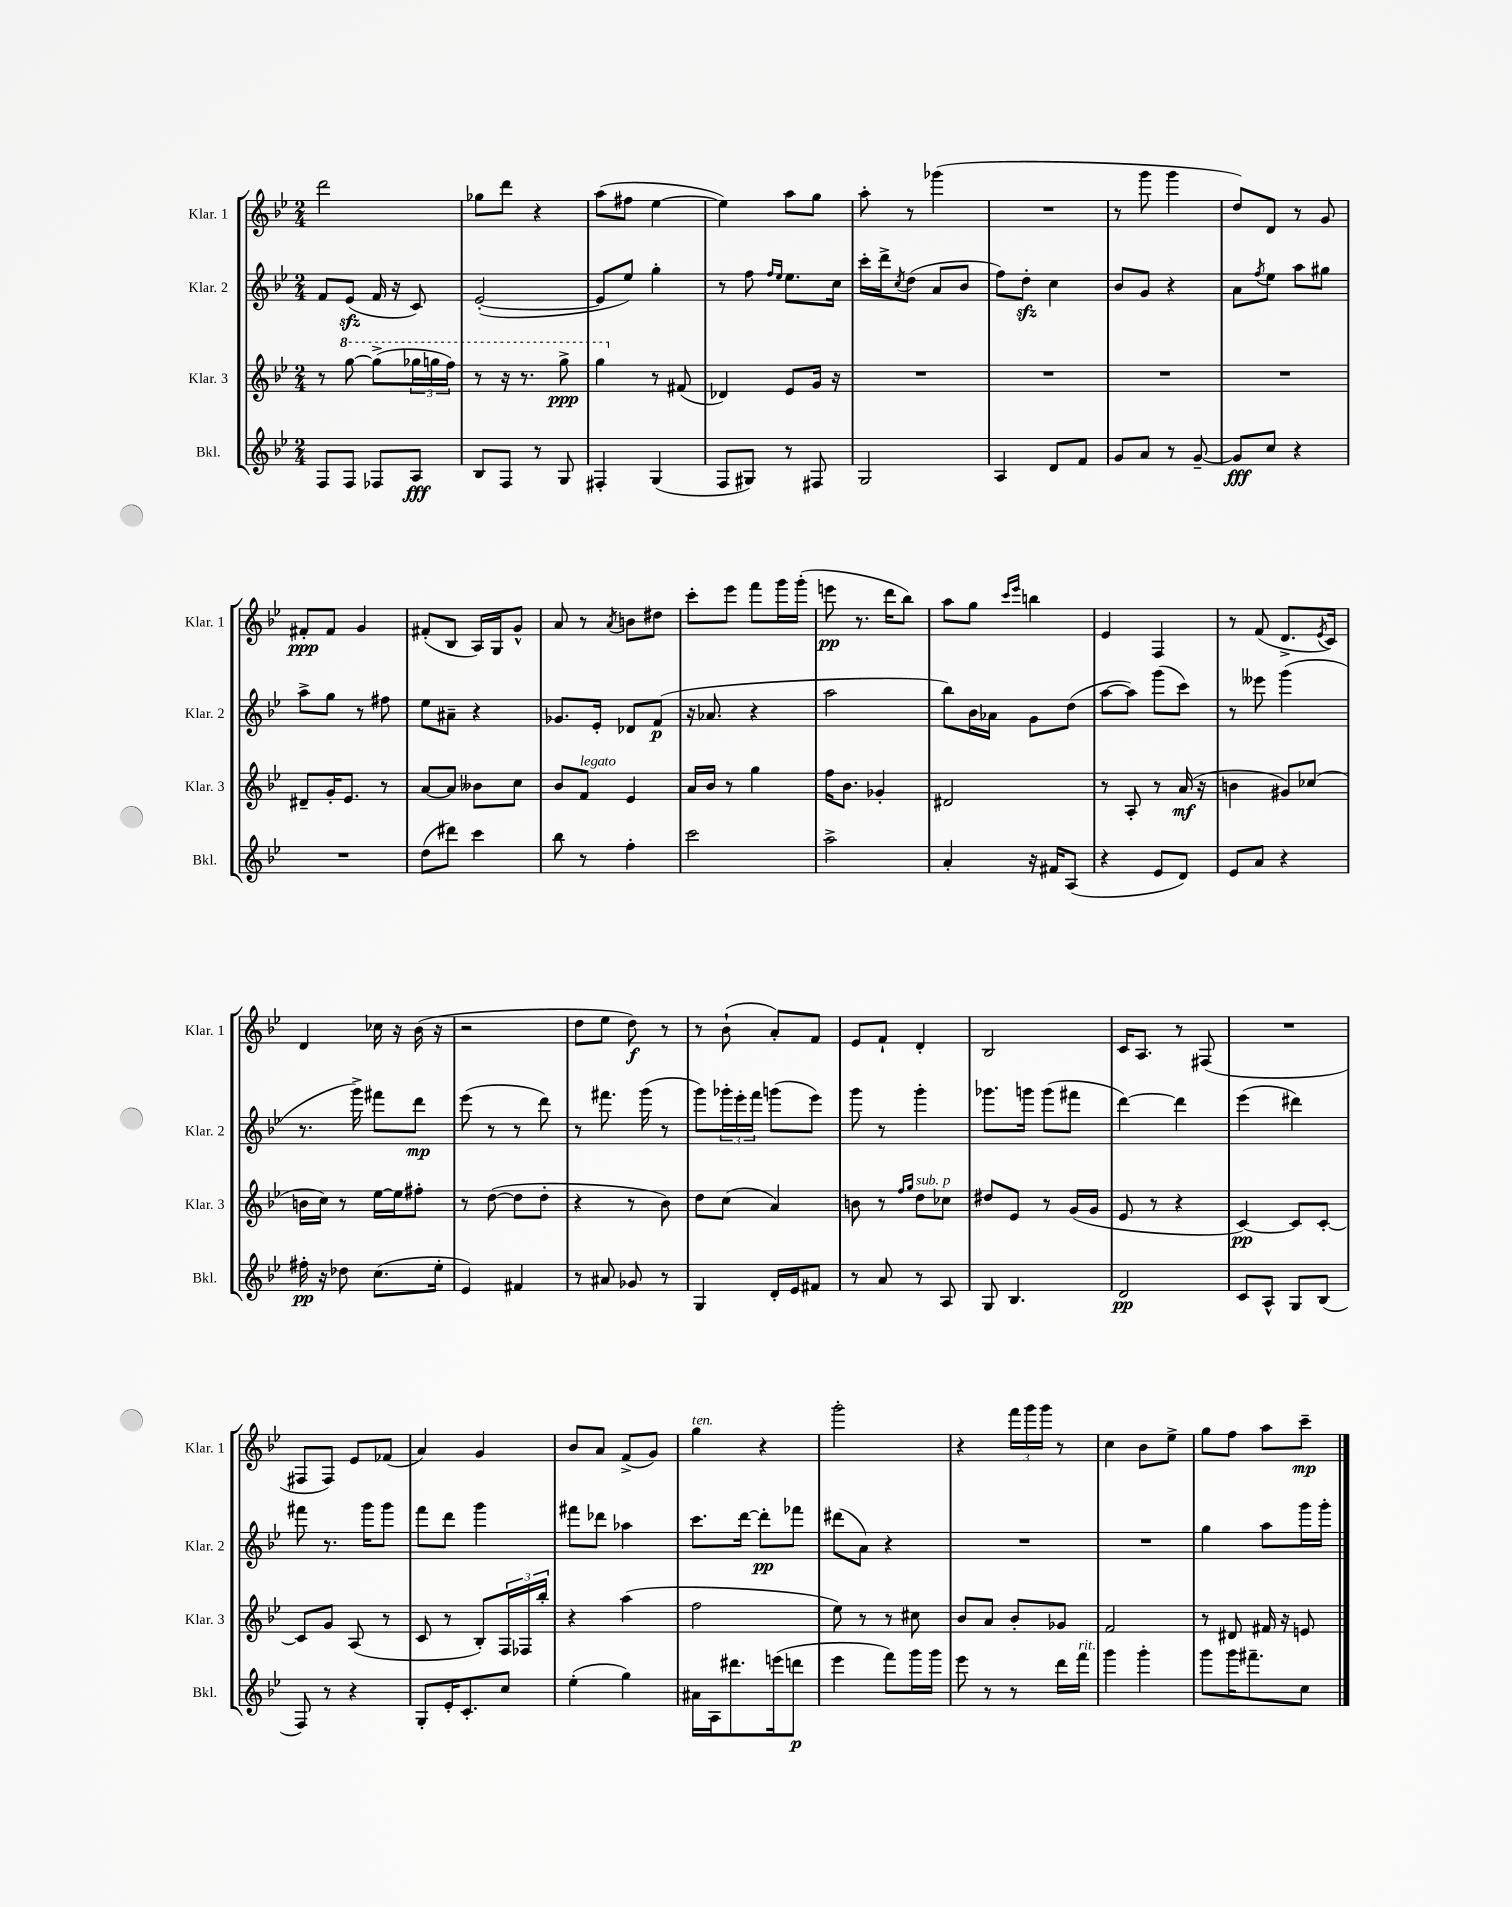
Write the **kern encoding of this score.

**kern	**dynam	**kern	**dynam	**kern	**dynam	**kern	**dynam
*part4	*part4	*part3	*part3	*part2	*part2	*part1	*part1
*staff4	*staff4	*staff3	*staff3	*staff2	*staff2	*staff1	*staff1
*I"Bkl.	*	*I"Klar. 3	*	*I"Klar. 2	*	*I"Klar. 1	*
*I'Bkl.	*	*I'Klar. 3	*	*I'Klar. 2	*	*I'Klar. 1	*
*clefG2	*	*clefG2	*	*clefG2	*	*clefG2	*
*k[b-e-]	*	*k[b-e-]	*	*k[b-e-]	*	*k[b-e-]	*
*M2/4	*	*M2/4	*	*M2/4	*	*M2/4	*
=82	=82	=82	=82	=82	=82	=82	=82
8F/L	.	8r	.	8f/L	.	2ddd\	.
*	*	*8va	*	*	*	*	*
8F/J	.	[8ggg\	.	(8e-zz/J	.	.	.
8F-X/L	.	(8ggg^\L]	.	16f/	.	.	.
.	.	.	.	16r	.	.	.
8A/J	fff	24ggg-X\L	.	8c/)	.	.	.
.	.	24gggn\	.	.	.	.	.
.	.	24fff\JJ)	.	.	.	.	.
=83	=83	=83	=83	=83	=83	=83	=83
8B-/L	.	8r	.	([2e-'/	.	8gg-X\L	.
8F/J	.	16r	.	.	.	8ddd\J	.
.	.	8.r	.	.	.	.	.
8r	.	.	.	.	.	4r	.
8G/	.	8ggg^\	ppp	.	.	.	.
=84	=84	=84	=84	=84	=84	=84	=84
4F#X'/	.	4ggg\	.	8e-/L]	.	(8aa\L	.
.	.	.	.	8ee-/J)	.	8ff#X\J	.
*	*	*X8va	*	*	*	*	*
(4G/	.	8r	.	4gg'\	.	[4ee-\	.
.	.	(8f#X/	.	.	.	.	.
=85	=85	=85	=85	=85	=85	=85	=85
8F/L	.	4d-X/)	.	8r	.	4ee-\])	.
8G#X/J)	.	.	.	8ff\	.	.	.
.	.	.	.	16qqff/LL	.	.	.
.	.	.	.	16qqee-/JJ	.	.	.
8r	.	8e-/L	.	8.ee-\L	.	8aa\L	.
8F#X/	.	16g/Jk	.	.	.	8gg\J	.
.	.	16r	.	16cc\Jk	.	.	.
=86	=86	=86	=86	=86	=86	=86	=86
2G/	.	2r	.	16ccc'\LL	.	8aa'\	.
.	.	.	.	16ddd^\J	.	.	.
.	.	.	.	8qcc/	.	.	.
.	.	.	.	(8dd\J	.	8r	.
.	.	.	.	8a/L	.	(4ggg-X\	.
.	.	.	.	8b-/J	.	.	.
=87	=87	=87	=87	=87	=87	=87	=87
4A/	.	2r	.	8ff\L)	.	2r	.
.	.	.	.	8ddzz'\J	.	.	.
8d/L	.	.	.	4cc\	.	.	.
8f/J	.	.	.	.	.	.	.
=88	=88	=88	=88	=88	=88	=88	=88
8g/L	.	2r	.	8b-/L	.	8r	.
8a/J	.	.	.	8g/J	.	8ggg\	.
8r	.	.	.	4r	.	4ggg\	.
[8g~/	.	.	.	.	.	.	.
=89	=89	=89	=89	=89	=89	=89	=89
8g/L]	fff	2r	.	8a\L	.	8dd/L)	.
.	.	.	.	8qff/	.	.	.
8cc/J	.	.	.	8ee-\J	.	8d/J	.
4r	.	.	.	8aa\L	.	8r	.
.	.	.	.	8gg#X\J	.	8g/	.
!!LO:LB:g=z
=90	=90	=90	=90	=90	=90	=90	=90
2r	.	8d#X~/L	.	8aa^\L	.	8f#X'/L	ppp
.	.	16g'/K	.	8gg\J	.	8f#/J	.
.	.	8.e-/J	.	.	.	.	.
.	.	.	.	8r	.	4g/	.
.	.	8r	.	8ff#X\	.	.	.
=91	=91	=91	=91	=91	=91	=91	=91
(8dd\L	.	[8a/L	.	8ee-\L	.	(8f#X'/L	.
8ddd#X\J)	.	8a/J]	.	8a#X~\J	.	8B-/J	.
4ccc\	.	8b--X\L	.	4r	.	16A/LL)	.
.	.	.	.	.	.	16G/J	.
.	.	8cc\J	.	.	.	8g^^/J	.
=92	=92	=92	=92	=92	=92	=92	=92
8bb-\	.	8b-/L	.	8.g-X/L	.	8a/	.
!	!	!LO:TX:a:i:t=legato	!	!	!	!	!
8r	.	8f/J	.	.	.	8r	.
.	.	.	.	16e-'/Jk	.	.	.
.	.	.	.	.	.	8qa/	.
4ff'\	.	4e-/	.	8d-X/L	.	8bn\L	.
.	.	.	.	(8f/J	p	8dd#X\J	.
=93	=93	=93	=93	=93	=93	=93	=93
2ccc\	.	16a/LL	.	16r	.	8ccc'\L	.
.	.	16b-/JJ	.	8.a-X/	.	.	.
.	.	8r	.	.	.	8eee-\J	.
.	.	4gg\	.	4r	.	8fff\L	.
.	.	.	.	.	.	16ggg\L	.
.	.	.	.	.	.	(16ggg'\JJ	.
=94	=94	=94	=94	=94	=94	=94	=94
2aa^\	.	16ff\KL	.	2aa\	.	8eeen\	pp
.	.	8.b-\J	.	.	.	.	.
.	.	.	.	.	.	8.r	.
.	.	4g-X'/	.	.	.	.	.
.	.	.	.	.	.	16ddd\KL	.
.	.	.	.	.	.	8bb-\J)	.
=95	=95	=95	=95	=95	=95	=95	=95
4a'/	.	2d#X/	.	8bb-\L)	.	8aa\L	.
.	.	.	.	16b-\L	.	8gg\J	.
.	.	.	.	16a-X\JJ	.	.	.
.	.	.	.	.	.	16qqccc/LL	.
.	.	.	.	.	.	16qqeee-/JJ	.
16r	.	.	.	8g\L	.	4bbn\	.
16f#X/KL	.	.	.	.	.	.	.
(8A/J	.	.	.	(8dd\J	.	.	.
=96	=96	=96	=96	=96	=96	=96	=96
4r	.	8r	.	[8aa\L	.	4e-/	.
.	.	8A'/	.	8aa\J])	.	.	.
8e-/L	.	8r	.	(8ggg\L	.	4F/	.
8d/J)	.	(16a/	mf	8ccc\J)	.	.	.
.	.	16r	.	.	.	.	.
=97	=97	=97	=97	=97	=97	=97	=97
8e-/L	.	4bn\	.	8r	.	8r	.
8a/J	.	.	.	8eee--X\	.	(8f/	.
4r	.	8g#X/L)	.	(4ggg\	.	8.d^/L	.
.	.	(8cc-X/J	.	.	.	.	.
.	.	.	.	.	.	8qe-/	.
.	.	.	.	.	.	16c/Jk)	.
!!LO:LB:g=z
=98	=98	=98	=98	=98	=98	=98	=98
16ff#X'\	pp	16bn\LL	.	8.r	.	4d/	.
16r	.	16cc\JJ)	.	.	.	.	.
8dd-X\	.	8r	.	.	.	.	.
.	.	.	.	16ggg^\)	.	.	.
(8.cc\L	.	[16ee-\LL	.	8fff#X\L	.	16cc-X\	.
.	.	16ee-\J]	.	.	.	16r	.
.	.	8ff#X'\J	.	8ddd\J	mp	(16b-\	.
16ee-'\Jk	.	.	.	.	.	16r	.
=99	=99	=99	=99	=99	=99	=99	=99
4e-/)	.	8r	.	(8eee-\	.	2r	.
.	.	([8dd\	.	8r	.	.	.
4f#X/	.	8dd\L]	.	8r	.	.	.
.	.	8dd'\J	.	8ddd\)	.	.	.
=100	=100	=100	=100	=100	=100	=100	=100
8r	.	4r	.	8r	.	8dd\L	.
8a#X/	.	.	.	8.fff#X\	.	8ee-\J	.
8g-X/	.	8r	.	.	.	8dd\)	f
.	.	.	.	(16ggg\	.	.	.
8r	.	8b-\)	.	8r	.	8r	.
=101	=101	=101	=101	=101	=101	=101	=101
4G/	.	8dd\L	.	8ggg\L)	.	8r	.
.	.	(8cc\J	.	24ggg-X'\L	.	(8b-`\	.
.	.	.	.	24eee-'\	.	.	.
.	.	.	.	24fff\JJ	.	.	.
16d'/LL	.	4a/)	.	(8gggn\L	.	8a'/L)	.
16e-/J	.	.	.	.	.	.	.
8f#X/J	.	.	.	8eee-\J)	.	8f/J	.
=102	=102	=102	=102	=102	=102	=102	=102
8r	.	8bn\	.	8ggg\	.	8e-/L	.
8a/	.	8r	.	8r	.	8f`/J	.
.	.	16qqff/LL	.	.	.	.	.
.	.	16qqgg/JJ	.	.	.	.	.
!	!	!LO:TX:a:i:t=sub. p	!	!	!	!	!
8r	.	8dd\L	.	4ggg'\	.	4d'/	.
8A/	.	8cc-X\J	.	.	.	.	.
=103	=103	=103	=103	=103	=103	=103	=103
8G/	.	8dd#X/L	.	8.ggg-X\L	.	2B-/	.
4.B-/	.	8e-/J	.	.	.	.	.
.	.	.	.	16gggn\Jk	.	.	.
.	.	8r	.	(8ggg\L	.	.	.
.	.	(16g/LL	.	8fff#X\J	.	.	.
.	.	16g/JJ	.	.	.	.	.
=104	=104	=104	=104	=104	=104	=104	=104
2d/	pp	8e-/	.	[4ddd\)	.	16c/KL	.
.	.	.	.	.	.	8.A/J	.
.	.	8r	.	.	.	.	.
.	.	4r	.	4ddd\]	.	8r	.
.	.	.	.	.	.	(8F#X/	.
=105	=105	=105	=105	=105	=105	=105	=105
8c/L	.	[4c/)	pp	(4eee-\	.	2r	.
8A^^/J	.	.	.	.	.	.	.
8G/L	.	8c/L]	.	4ddd#X\)	.	.	.
(8B-/J	.	[8c'/J	.	.	.	.	.
!!LO:LB:g=z
=106	=106	=106	=106	=106	=106	=106	=106
8F/)	.	8c/L]	.	8fff#X\	.	8F#X/L	.
8r	.	8g/J	.	8.r	.	8F#/J)	.
4r	.	(8A/	.	.	.	8e-/L	.
.	.	.	.	16ggg\KL	.	.	.
.	.	8r	.	8ggg\J	.	(8f-X/J	.
=107	=107	=107	=107	=107	=107	=107	=107
8G'/L	.	8c/	.	8fff\L	.	4a/)	.
16e-'/K	.	8r	.	8ddd\J	.	.	.
8.c'/	.	.	.	.	.	.	.
.	.	8B-'/L)	.	4ggg\	.	4g/	.
8cc/J	.	24F/L	.	.	.	.	.
.	.	24F-X/	.	.	.	.	.
.	.	24bb-'/JJ	.	.	.	.	.
=108	=108	=108	=108	=108	=108	=108	=108
(4ee-'\	.	4r	.	8fff#X\L	.	8b-/L	.
.	.	.	.	8ddd-X\J	.	8a/J	.
4gg\)	.	(4aa\	.	4aa-X\	.	(8f^/L	.
.	.	.	.	.	.	8g/J)	.
=109	=109	=109	=109	=109	=109	=109	=109
!	!	!	!	!	!	!LO:TX:a:i:t=ten.	!
16a#X\LL	.	2ff\	.	8.ccc\L	.	4gg\	.
16A\J	.	.	.	.	.	.	.
8.ddd#X\	.	.	.	.	.	.	.
.	.	.	.	[16ddd\Jk	.	.	.
.	.	.	.	8ddd'\L]	pp	4r	.
(16eeen\k	.	.	.	.	.	.	.
8dddn\J	p	.	.	8fff-X\J	.	.	.
=110	=110	=110	=110	=110	=110	=110	=110
4eee-\	.	8ee-\)	.	(8ddd#X\L	.	2ggg'\	.
.	.	8r	.	8a\J)	.	.	.
8fff\L)	.	8r	.	4r	.	.	.
16ggg\L	.	8cc#X\	.	.	.	.	.
16ggg\JJ	.	.	.	.	.	.	.
=111	=111	=111	=111	=111	=111	=111	=111
8eee-\	.	8b-/L	.	2r	.	4r	.
8r	.	8a/J	.	.	.	.	.
8r	.	8b-'/L	.	.	.	24fff\LL	.
.	.	.	.	.	.	24ggg\	.
.	.	.	.	.	.	24ggg\JJ	.
16ddd\LL	.	8g-X/J	.	.	.	8r	.
!LO:TX:a:i:t=rit.	!	!	!	!	!	!	!
16fff\JJ	.	.	.	.	.	.	.
=112	=112	=112	=112	=112	=112	=112	=112
4ggg\	.	2f/	.	2r	.	4cc\	.
4ggg'\	.	.	.	.	.	8b-\L	.
.	.	.	.	.	.	8ee-^\J	.
=113	=113	=113	=113	=113	=113	=113	=113
8ggg\L	.	8r	.	4gg\	.	8gg\L	.
16ggg\K	.	8d#X/	.	.	.	8ff\J	.
8.fff#X~\	.	.	.	.	.	.	.
.	.	16f#X/	.	8aa\L	.	8aa\L	.
.	.	16r	.	.	.	.	.
8cc\J	.	8en/	.	16ggg\L	.	8ccc~\J	mp
.	.	.	.	16ggg'\JJ	.	.	.
==	==	==	==	==	==	==	==
*-	*-	*-	*-	*-	*-	*-	*-
